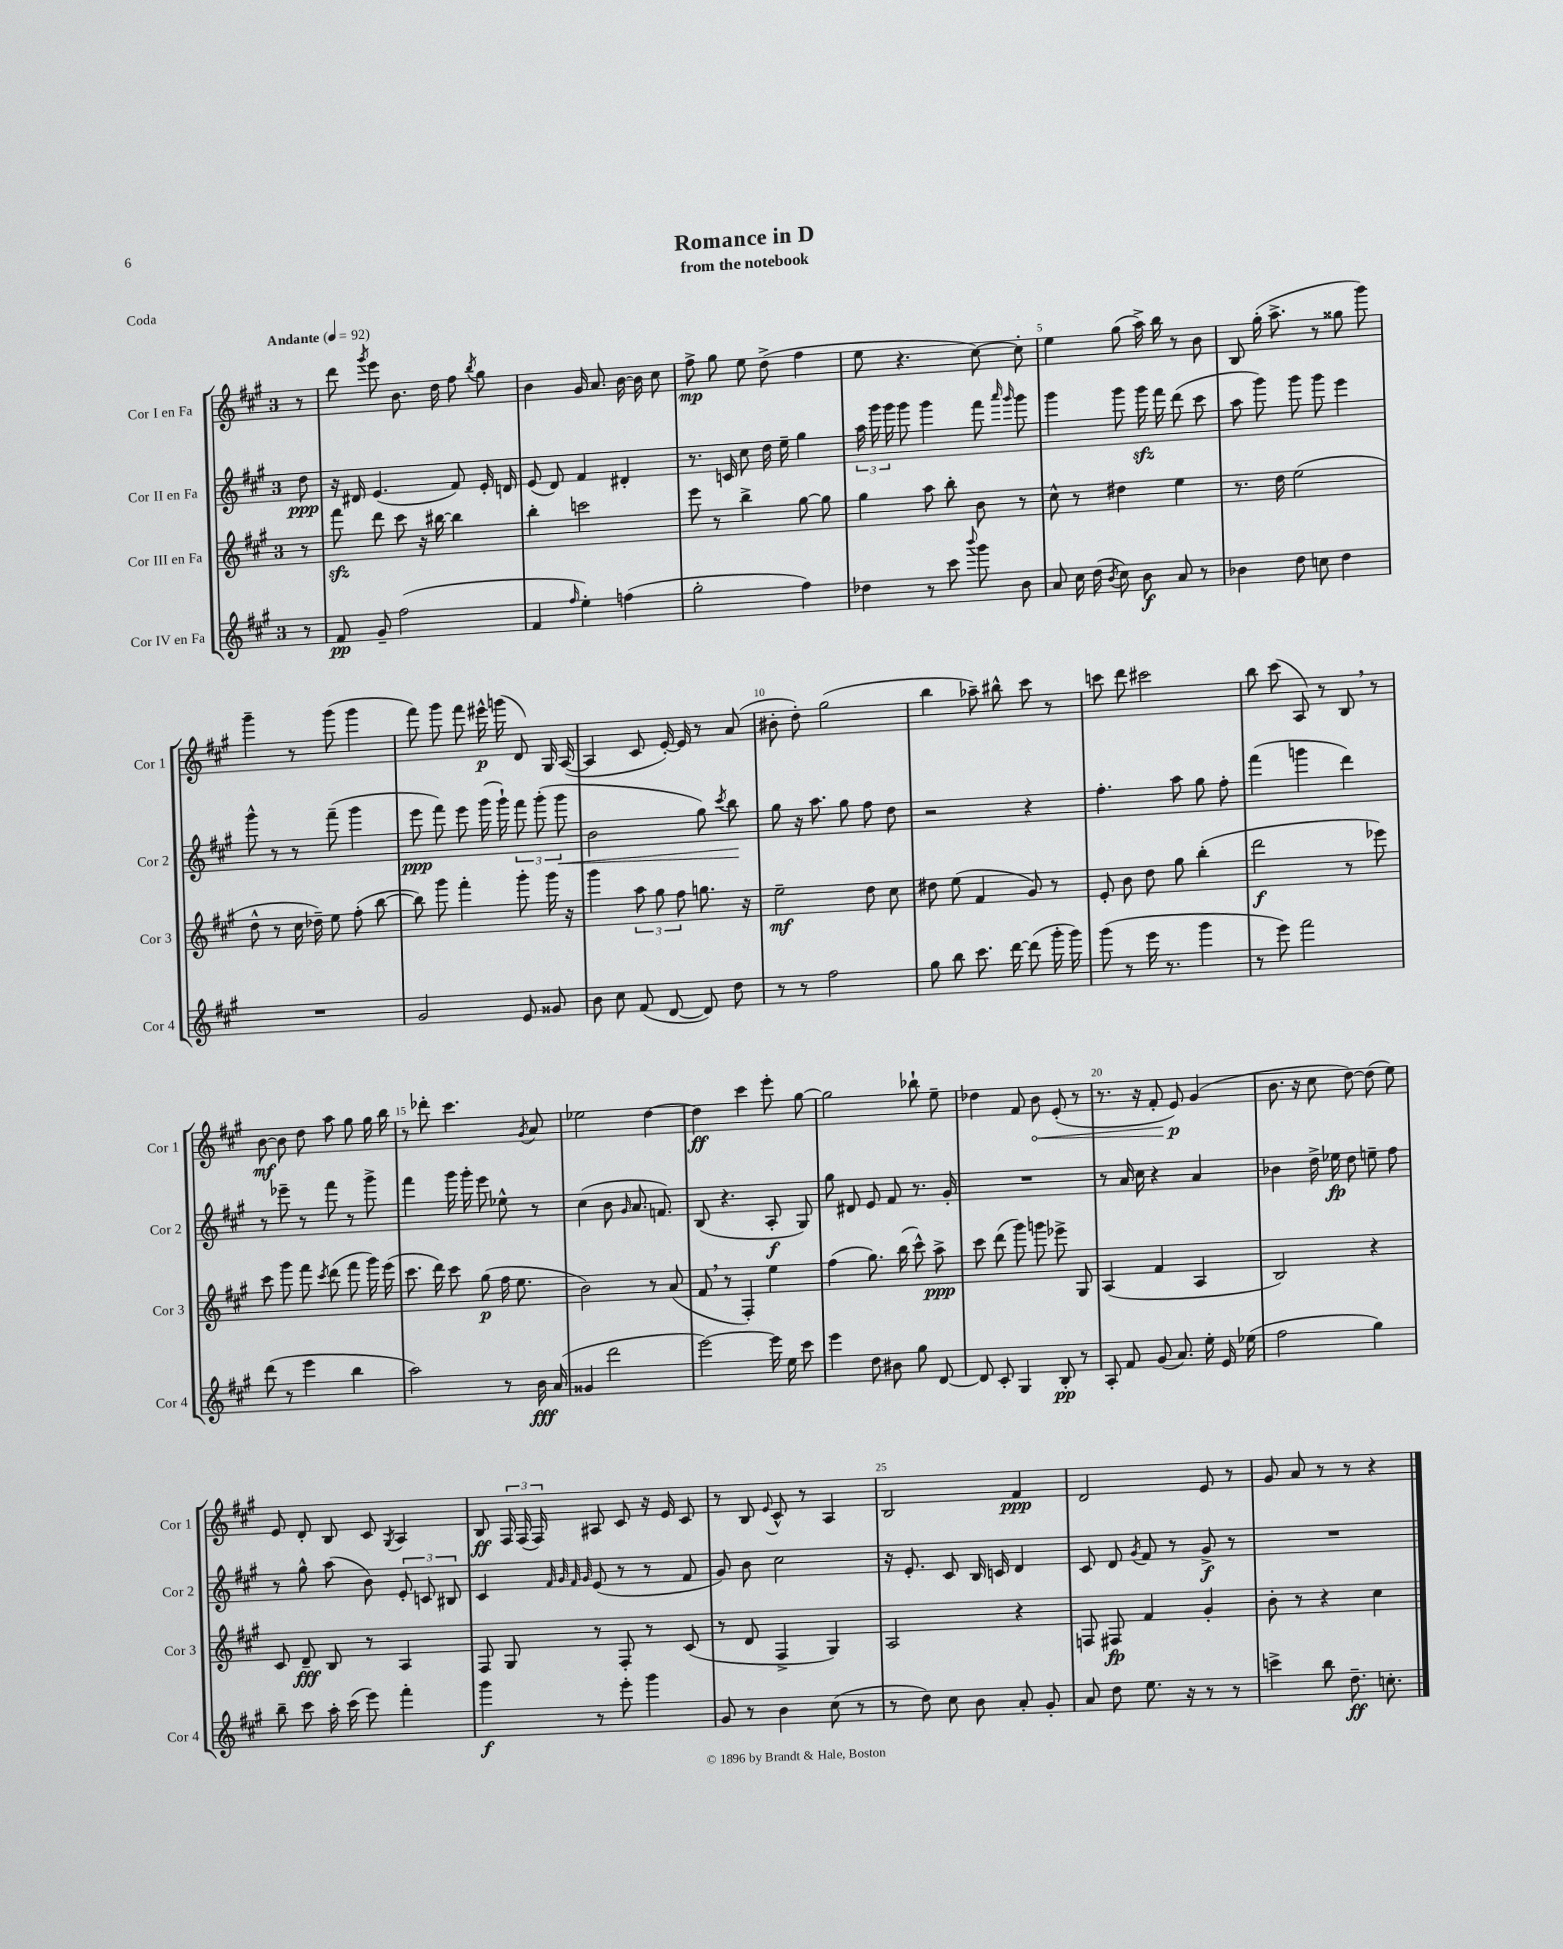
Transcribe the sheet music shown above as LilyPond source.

\header { title = "Romance in D" subtitle = "from the notebook" piece = "Coda" }
<<
\new StaffGroup <<
\new Staff = "s0" \with { instrumentName = "Cor I en Fa" shortInstrumentName = "Cor 1" } {
    \clef treble \key a \major \once \override Staff.TimeSignature.style = #'single-digit \time 3/4 \partial 8 \tempo "Andante" 4 = 92
    \autoBeamOff r8 |
    d'''8 \acciaccatura { gis'''8 } e'''8 b'8. d''16 fis''8 \acciaccatura { b''8 } gis''8 |
    b'4 gis'16 a'8. b'16~ b'16 cis''8 |
    fis''8->\mp gis''8 e''8 d''8->( fis''4 |
    e''8 r4. cis''8~) cis''8-. |
    e''4 gis''8( a''16->) b''16 r8 b'8 |
    b8 gis''16-.( a''8.-> r8 gisis''8 gis'''8) |
    gis'''4-- r8 gis'''8( gis'''4 |
    fis'''8) gis'''8 fis'''8 eis'''16-^\p g'''16( d'8) gis16 a16~( |
    a4 cis'8 e'16~-.) e'16 r8 a'8( |
    bis'8-. d''8-.) gis''2( |
    b''4 aes''8--) bis''8-^ cis'''8 r8 |
    c'''8 d'''8 cis'''2 |
    b''8 cis'''8( a8) r8 b8 \breathe r8 |
    b'8~\mf b'8 d''8 a''8 gis''8 gis''16 b''16 |
    r8 des'''8-. cis'''4. \acciaccatura { gis'8 } a'8 |
    ees''2 d''4~ |
    d''4\ff cis'''4 e'''8-. gis''8~ |
    gis''2 bes''8-! e''8-- |
    des''4 fis'8 \once \override Hairpin.circled-tip = ##t b'8\< e'8-.( r8 |
    r8. r16 fis'8-. e'8\p\!) gis'4( |
    b'8. r16 cis''8 d''8~) d''8( e''8) |
    e'8 d'8-. b8 cis'8 \acciaccatura { gis8 } a4 |
    b8\ff \tuplet 3/2 { fis16 fis16( fis16) } ais8 cis'8 r16 e'16 cis'8 |
    r8 b8 \appoggiatura { e'8 } cis'8-^ r8 a4 |
    b2 fis'4\ppp |
    d'2 e'8 r8 |
    gis'8 a'8 r8 r8 r4 \bar "|." |
}
\new Staff = "s1" \with { instrumentName = "Cor II en Fa" shortInstrumentName = "Cor 2" } {
    \clef treble \key a \major \once \override Staff.TimeSignature.style = #'single-digit \time 3/4 \partial 8
    \autoBeamOff d''8\ppp |
    r16 dis'16 e'4.( fis'8) e'16-. d'16 |
    e'8( d'8) fis'4 dis'4-. |
    r8. c'16 cis''8 d''16 e''16-- gis''4 |
    \tuplet 3/2 { a''16 gis'''16 gis'''16 } gis'''8 gis'''4 fis'''8 \grace { a'''16 gis'''16 } gis'''8 |
    gis'''4 gis'''8 gis'''16\sfz fis'''16 d'''8( cis'''8 |
    a''8 gis'''8) gis'''8 gis'''8 e'''4 |
    gis'''8-^ r8 r8 fis'''8--( gis'''4 |
    e'''8\ppp fis'''8) e'''8 gis'''16( gis'''16-!) \tuplet 3/2 { fis'''8 gis'''8-.( gis'''8\< } |
    b'2 gis''8) \acciaccatura { cis'''8 } b''8\! |
    gis''8 r16 a''8. gis''8 fis''8 d''8 |
    r2 r4 |
    fis''4.-. a''8 gis''8 fis''8-. |
    fis'''4( g'''4 d'''4) |
    r8 ees'''8-- r8 fis'''8 r8 gis'''8-> |
    fis'''4 gis'''16 gis'''16-. e'''8 ees''8-^ r8 |
    cis''4( b'8 \grace { gis'16 } a'8. f'8.) |
    b8( r4. a8-.\f gis8) |
    gis''8 dis'8 e'8 fis'8 r8. gis'16-. |
    R2. |
    r8 a'16 cis''16 r4 a'4 |
    bes'4 d''16-> ees''16\fp d''8 e''8-- fis''8 |
    r8 gis''8-^ a''8( b'8) \tuplet 3/2 { e'8-. c'8 bis8 } |
    cis'4 \grace { fis'32 gis'32 fis'32 gis'32 } e'8( r8 r8 fis'8 |
    gis'8) b'8 cis''2 |
    r16 e'8.-. cis'8 b16 c'16 d'4 |
    cis'8 d'8 \acciaccatura { gis'8 } fis'8 r8 gis'8->\f r8 |
    R2. \bar "|." |
}
\new Staff = "s2" \with { instrumentName = "Cor III en Fa" shortInstrumentName = "Cor 3" } {
    \clef treble \key a \major \once \override Staff.TimeSignature.style = #'single-digit \time 3/4 \partial 8
    \autoBeamOff r8 |
    fis'''8\sfz d'''8 cis'''8 r16 bis''16~ bis''4 |
    b''4-. c'''2 |
    e'''8 r8 b''4-> gis''8~ gis''8 |
    gis''4 a''8 b''8-. b'8 r8 |
    cis''8-^ r8 dis''4 e''4 |
    r8. d''16 e''2( |
    d''8-^ r8 cis''16 des''16--) e''8 fis''8-.( b''8~ |
    b''8) gis'''8 fis'''4-. gis'''8-. gis'''16 r16 |
    gis'''4 \tuplet 3/2 { a''8 gis''8 fis''8 } g''8. r16 |
    e''2--\mf d''8 cis''8 |
    dis''8 e''8( fis'4 gis'8) r8 |
    e'8-. b'8 d''8 gis''8 b''4-.( |
    d'''2\f r8 ees'''8) |
    cis'''8 gis'''8 fis'''8 \acciaccatura { cis'''8 } d'''8( fis'''8 gis'''16) e'''16( |
    cis'''8. d'''16) cis'''8 gis''8\p( fis''16 e''8. |
    b'2) r8 a'8( |
    fis'8 \breathe r8 fis4-.) e''4 |
    fis''4( gis''8.) b''16( cis'''8-^) a''8->\ppp |
    cis'''8 d'''8( gis'''8) g'''8 ees'''8-> gis8 |
    a4( fis'4 a4 |
    b2) r4 |
    cis'8 d'8--\fff b8 r8 a4 |
    fis8 gis8 r8 fis8-. r8 cis'8( |
    r8 d'8 fis4-> gis4) |
    a2 r4 |
    f8 fis8\fp fis'4 gis'4-. |
    b'8-. r8 r4 cis''4 \bar "|." |
}
\new Staff = "s3" \with { instrumentName = "Cor IV en Fa" shortInstrumentName = "Cor 4" } {
    \clef treble \key a \major \once \override Staff.TimeSignature.style = #'single-digit \time 3/4 \partial 8
    \autoBeamOff r8 |
    fis'8\pp gis'8-- fis''2( |
    fis'4 \grace { fis''16 } e''4-.) f''4( |
    gis''2-. fis''4) |
    des''4 r8 cis'''8 \appoggiatura { b'''8 } gis'''8 b'8 |
    a'8 cis''16 d''16( \acciaccatura { b'8 } cis''8) b'8\f a'8 r8 |
    bes'4 d''8 c''8 d''4 |
    R2. |
    gis'2 e'8 gisis'8 |
    b'8 cis''8 fis'8( d'8~ d'8) d''8 |
    r8 r8 fis''2 |
    gis''8 b''8 cis'''8. d'''16~ d'''8( gis'''16-. gis'''16) |
    gis'''8( r8 e'''16 r8. gis'''4 |
    r8 e'''8) fis'''2 |
    d'''8( r8 e'''4 b''4 |
    a''2) r8 b'16\fff a'16( |
    gisis'4 d'''2 |
    e'''2~) e'''16 e''16 cis'''8 |
    e'''4 d''8 bis'8 gis''8 d'8~ |
    d'8 cis'8-. gis4 b8-.\pp r8 |
    a8-. fis'8 gis'8( a'8.) e''16-. e'16 ees''16( |
    fis''2 gis''4) |
    b''8-- cis'''8 a''16-. cis'''16( e'''8) fis'''4-. |
    gis'''4\f r8 e'''8-. gis'''4 |
    gis'8 r8 b'4 cis''8( r8 |
    r8 d''8) cis''8 b'8 a'8-. gis'8-. |
    a'8 d''8 e''8. r16 r8 r8 |
    c'''4-> b''8 d''8.--\ff c''8.-. \bar "|." |
}
>>
>>
\layout { \context { \Score \override BarNumber.break-visibility = ##(#f #t #t) barNumberVisibility = #(every-nth-bar-number-visible 5) } }
